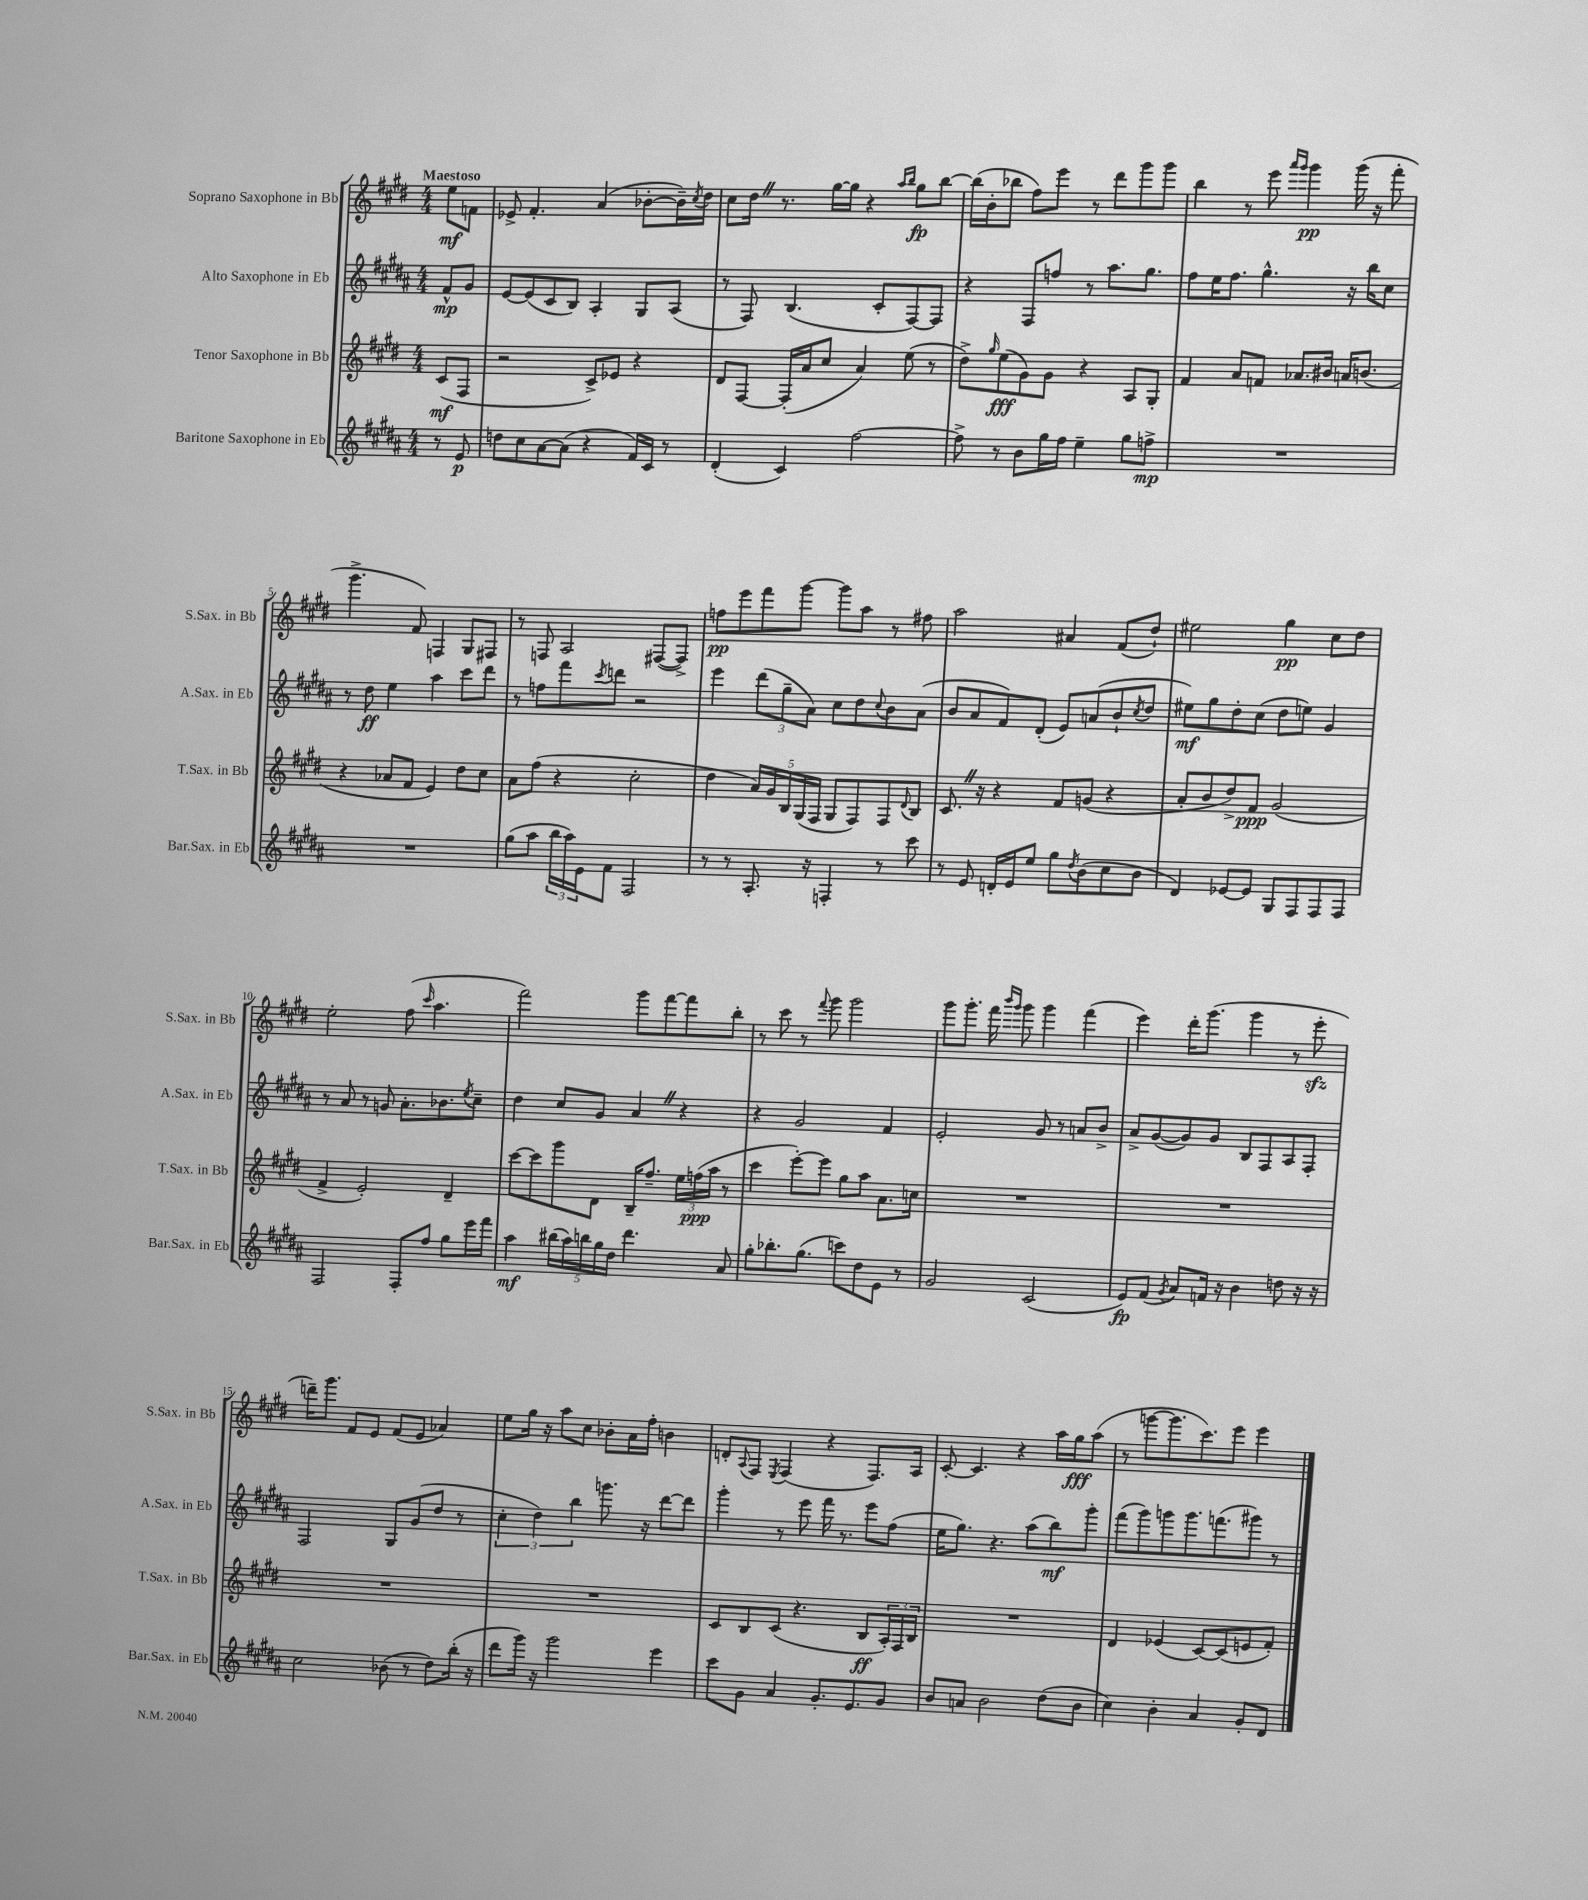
<<
\new StaffGroup <<
\new Staff = "s0" \with { instrumentName = "Soprano Saxophone in Bb" shortInstrumentName = "S.Sax. in Bb" } {
    \clef treble \key e \major \numericTimeSignature \time 4/4 \partial 4 \tempo "Maestoso"
    e''8\mf f'8 |
    ees'8-> fis'4.-. a'4( bes'8~-. bes'16--) \acciaccatura { cis''8 } dis''16 |
    cis''8 dis''16 \once \override BreathingSign.text = \markup { \musicglyph "scripts.caesura.straight" } \breathe r8. gis''16~ gis''16 r4 \grace { a''16 b''16 } gis''8\fp b''8~ |
    b''16( b'16-. bes''8 fis''8) e'''8 r8 dis'''8 gis'''8 gis'''8 |
    b''4 r8 e'''8 \grace { a'''16 gis'''16 } gis'''4\pp gis'''16( r16 fis'''8-. |
    gis'''4.-> fis'8) f4 gis8 fis8 |
    r8 f8 a2 fis8~( fis8->) |
    f''8\pp e'''8 fis'''8 gis'''8~ gis'''8 a''8 r8 fis''8 |
    a''2 ais'4 fis'8( dis''8-!) |
    eis''2 gis''4\pp cis''8 dis''8 |
    e''2-. fis''8( \grace { cis'''16 } a''4. |
    fis'''2) gis'''8 fis'''8~ fis'''8 b''8-. |
    r8 cis'''8 r8 \appoggiatura { fis'''8 } gis'''8 gis'''2 |
    gis'''8 gis'''8.-. fis'''16 \grace { b'''16 gis'''16 } gis'''8 gis'''4 fis'''4( |
    e'''4) dis'''16-. gis'''8.( gis'''4 r8 e'''8-.\sfz |
    d'''16--) gis'''8. fis'8 e'8 fis'8( e'8 aes'4) |
    e''8 gis''16 r16 a''8 cis''8 bes'8-. a'16 fis''16-. b'4 |
    d'8-. \appoggiatura { a8 } fis8 \acciaccatura { e8 } fis4( r4 fis8.) a16 |
    cis'8~-. cis'4. r4 a''16 gis''16\fff a''8( |
    r8 g'''8~ g'''8. cis'''8.) e'''8 e'''4 \bar "|." |
}
\new Staff = "s1" \with { instrumentName = "Alto Saxophone in Eb" shortInstrumentName = "A.Sax. in Eb" } {
    \clef treble \key b \major \numericTimeSignature \time 4/4 \partial 4
    fis'8-^\mp gis'8 |
    e'8~ e'8( cis'8 b8) ais4-. gis8 ais8( |
    r8 fis8) b4.( cis'8-. fis8~) fis8 |
    r4 fis8 f''8 r8 ais''8. gis''8. |
    fis''8 e''16 fis''8. gis''4.-^ r16 b''16 cis''8 |
    r8 dis''8\ff e''4 ais''4 cis'''8 dis'''8 |
    r8 f''8 fis'''8 \acciaccatura { cis'''8 } d'''8 r2 |
    e'''4 \tuplet 3/2 { dis'''8( gis''8-- ais'8) } cis''8 dis''8 \appoggiatura { cis''8 } b'8 ais'8( |
    b'8 ais'8 fis'8) dis'8-.( e'8) a'8( b'8-! \acciaccatura { cis''8 } dis''8 |
    eis''8\mf) gis''8 dis''8-. cis''8( dis''8 e''8) gis'4 |
    r8 ais'8 r8 g'8 ais'8.-. bes'8. \acciaccatura { e''8 } cis''8-- |
    dis''4 cis''8 gis'8 ais'4 \once \override BreathingSign.text = \markup { \musicglyph "scripts.caesura.straight" } \breathe r4 |
    r4 gis'2 fis'4 |
    e'2-. gis'8 r8 a'8 b'8-> |
    ais'8-> gis'8~( gis'8) gis'8 b8 fis8 ais8 fis8-. |
    fis2 gis8 gis'8( dis''8 r8 |
    \tuplet 3/2 { cis''4-. dis''4) b''4 } g'''8. r16 dis'''8~ dis'''8 |
    gis'''4-. r8 e'''8 fis'''16 r8. e'''8 fis''8( |
    e''16 gis''8.) r4. ais''8( b''8\mf) gis'''8-. |
    fis'''8( gis'''8) g'''8 g'''8. f'''8.( gis'''8) r8 \bar "|." |
}
\new Staff = "s2" \with { instrumentName = "Tenor Saxophone in Bb" shortInstrumentName = "T.Sax. in Bb" } {
    \clef treble \key e \major \numericTimeSignature \time 4/4 \partial 4
    cis'8\mf( fis8 |
    r2 cis'8->) ees'8 r4 |
    dis'8 fis8~ fis16-.( a'16 cis''8 a'4) e''8( r8 |
    dis''8->) \grace { gis''16 } e''8\fff( gis'8) gis'8 r4 a8 gis8-. |
    fis'4 a'8 f'8 aes'8. bis'16 a'16 b'8.( |
    r4 aes'8 fis'8 e'4) dis''8 cis''8 |
    a'8 fis''8( r4 cis''2-. |
    dis''4 \tuplet 5/4 { a'16) gis'16 b16 gis16( fis16 } gis8 fis8) fis8 \appoggiatura { dis'8 } b8 |
    cis'8. \once \override BreathingSign.text = \markup { \musicglyph "scripts.caesura.straight" } \breathe r16 r4 fis'8 g'8( r4 |
    a'8-. b'8 dis''8->) fis'8\ppp gis'2( |
    fis'4-> e'2-.) dis'4-- |
    cis'''8~ cis'''8 gis'''8 dis'8 b16-- fis''8.-- \tuplet 3/2 { e''16 f''16\ppp( a''16 } r8 |
    cis'''4 e'''8~-.) e'''8 gis''8 a''8 a'8. c''16 |
    R1 |
    R1 |
    R1 |
    R1 |
    cis'8 b8 cis'8( r4. b8\ff \tuplet 3/2 { a16-.) fis16 b16 } |
    R1 |
    dis'4 ees'4( cis'8~) cis'8( e'8 fis'8-.) \bar "|." |
}
\new Staff = "s3" \with { instrumentName = "Baritone Saxophone in Eb" shortInstrumentName = "Bar.Sax. in Eb" } {
    \clef treble \key b \major \numericTimeSignature \time 4/4 \partial 4
    r8 e'8\p |
    d''8 cis''8 ais'8~ ais'8( r4 fis'16) cis'16 r8 |
    dis'4-.( cis'4) fis''2~ |
    fis''8-> r8 b'8 gis''16 fis''16 e''4-- gis''8 f''8->\mp |
    R1 |
    R1 |
    gis''8( ais''8 \tuplet 3/2 { b''16 ais''16) e'16 } fis'8 fis2 |
    r8 r8 ais8.-. r16 f4-. r8 cis'''8 |
    r8 e'8 d'16-. e'16 e''8 gis''8 \acciaccatura { dis''8 } b'8( cis''8 b'8 |
    dis'4) ees'8~ ees'8 gis8 fis8 fis8 fis8 |
    fis2 fis8-. fis''8 gis''8 e'''16 fis'''16 |
    ais''4\mf \tuplet 5/4 { bis''16( ais''16) b''16 gis''16 dis''16 } dis'''4. ais'8 |
    gis''8-. bes''8.-. gis''8.( c'''8) dis''8 e'8 r8 |
    gis'2 cis'2( |
    e'8\fp) fis'8( \acciaccatura { gis'8 } ais'8) f'16 r16 b'4 d''8 r16 r16 |
    cis''2 bes'8( r8 dis''8) b''16-.( r16 |
    dis'''8 gis'''16) r16 gis'''2 e'''4 |
    cis'''8 gis'8 ais'4 gis'8.-. e'8. gis'8 |
    b'8 a'8 b'2 dis''8( b'8 |
    cis''4) b'4-. ais'4 gis'8-. dis'8 \bar "|." |
}
>>
>>
